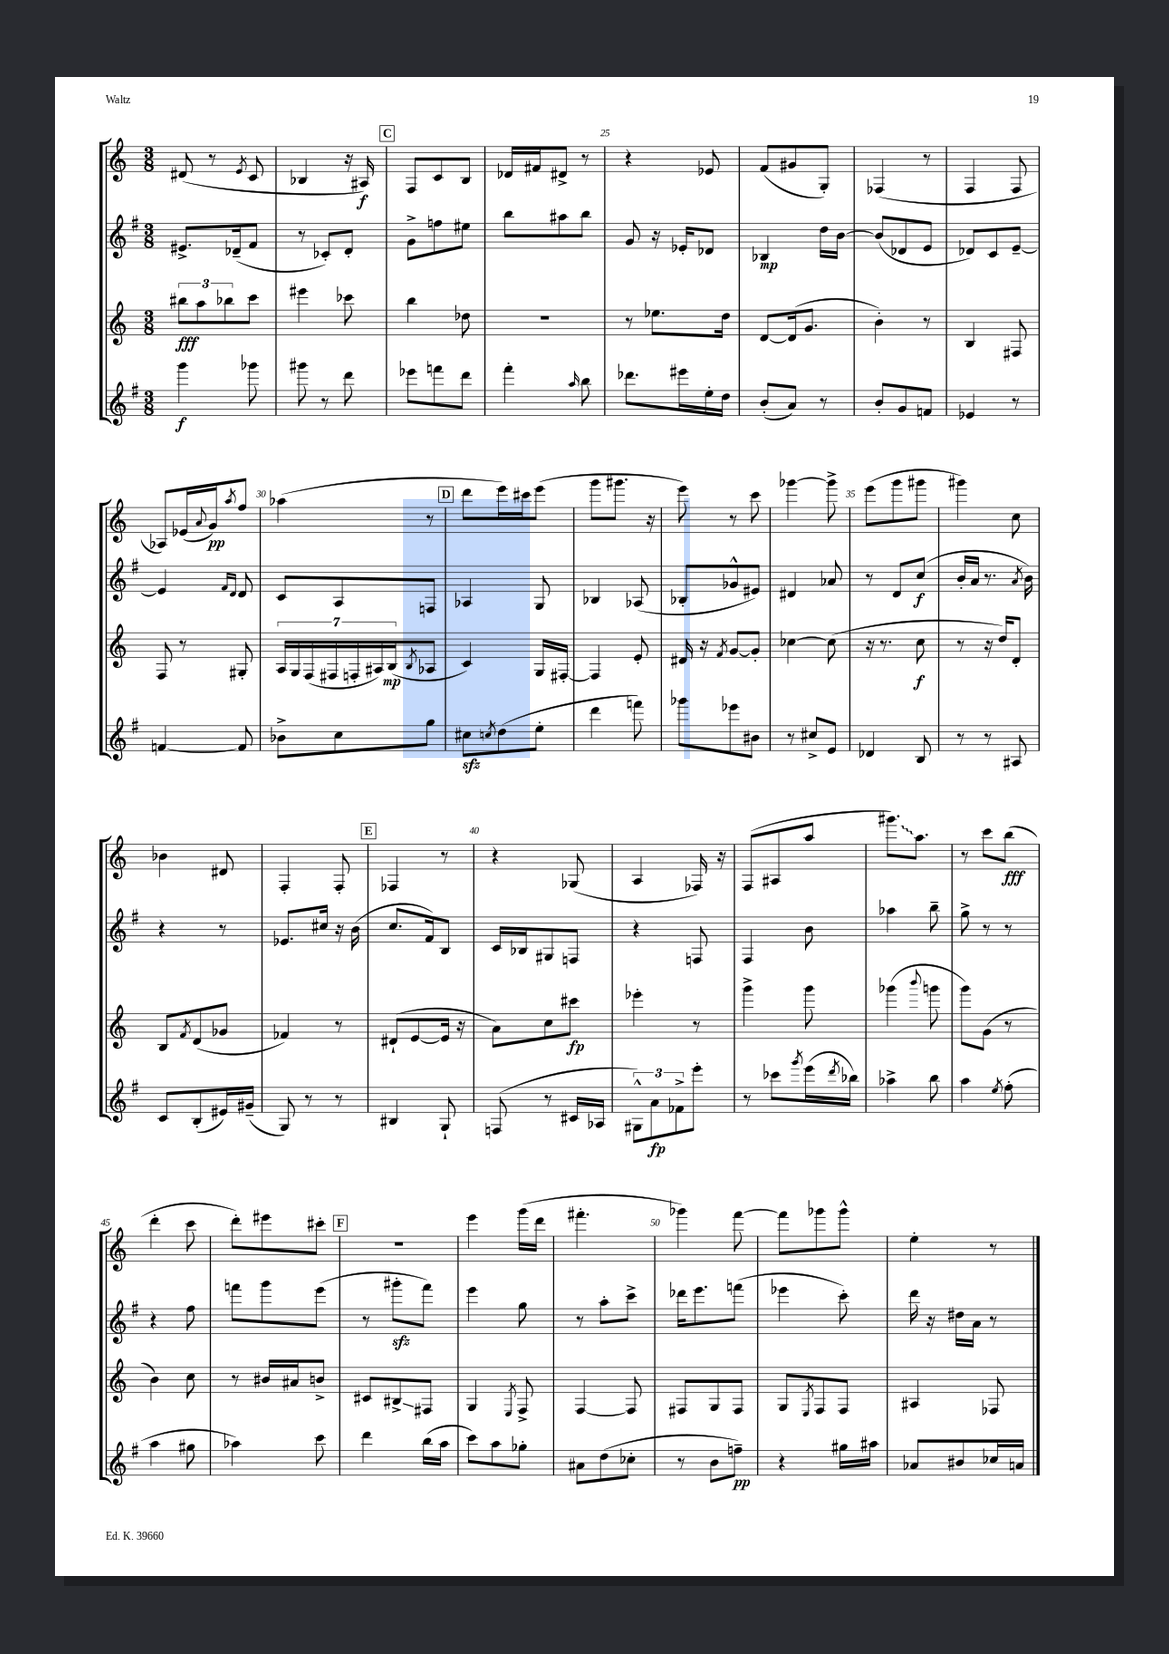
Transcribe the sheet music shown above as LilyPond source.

<<
\new StaffGroup <<
\new Staff = "s0" {
    \clef treble \key c \major \numericTimeSignature \time 3/8
    dis'8( r8 \acciaccatura { e'8 } c'8 |
    bes4 r16 ais16\f) |
    \mark \markup { \box "C" } f8 c'8 b8 |
    des'16 fis'16 dis'8-> r8 |
    r4 ees'8 |
    f'8( gis'8 g8-.) |
    fes4( r8 |
    f4 f8 |
    aes8) ees'16( \appoggiatura { a'8 } g'16\pp) \acciaccatura { a''8 } f''8 |
    aes''4( r8 |
    \mark \markup { \box "D" } d'''8 e'''16) cis'''16 e'''8( |
    g'''8 gis'''8. r16 |
    e'''8) r8 c'''8 |
    ges'''4~ ges'''8-> |
    e'''8( g'''8 gis'''8 |
    gis'''4) c''8 |
    bes'4 dis'8 |
    f4-. f8-. |
    \mark \markup { \box "E" } fes4 r8 |
    r4 ges8( |
    a4 fes16) r16 |
    f8( ais8 a''8 |
    \once \override Glissando.style = #'zigzag gis'''8.\glissando) a''8. |
    r8 c'''8 b''8\fff( |
    d'''4-. c'''8 |
    d'''8-.) eis'''8 cis'''8-. |
    \mark \markup { \box "F" } r4. |
    e'''4 g'''16( d'''16 |
    fis'''4.-. |
    ges'''4) f'''8~ |
    f'''8 ges'''8 ges'''8-^ |
    e''4-. r8 \bar "|." |
}
\new Staff = "s1" {
    \clef treble \key g \major \numericTimeSignature \time 3/8
    eis'8.-> des'16--( fis'8 |
    r8 ces'8-.) d'8-. |
    \mark \markup { \box "C" } g'8-> f''8 eis''8 |
    b''8 ais''8 b''8 |
    g'8 r16 ees'16-. des'8 |
    bes4\mp d''16 b'16~ |
    b'8( des'8 e'8 |
    des'8) c'8 e'8~-- |
    e'4 \grace { fis'16 d'16 } d'8 |
    c'8 a8 f8 |
    \mark \markup { \box "D" } aes4 g8 |
    bes4 aes8( |
    bes8-. ges'8-^ eis'8) |
    dis'4 aes'8 |
    r8 d'8 c''8\f( |
    b'16-. a'16 r8. \acciaccatura { a'8 } b'16) |
    r4 r8 |
    ees'8. cis''16 r16 b'16( |
    \mark \markup { \box "E" } c''8. fis'16) b8 |
    c'16 bes16 gis8 f8 |
    r4 f8 |
    fis4 b'8 |
    aes''4 b''8-- |
    g''8-> r8 r8 |
    r4 fis''8 |
    f'''8 g'''8 e'''8( |
    \mark \markup { \box "F" } r8 gis'''8-.\sfz fis'''8) |
    e'''4 g''8 |
    r8 a''8-. c'''8-> |
    des'''16 e'''8. f'''8( |
    ees'''4 c'''8-.) |
    d'''16 r16 dis''16 a'16 r8 \bar "|." |
}
\new Staff = "s2" {
    \clef treble \key c \major \numericTimeSignature \time 3/8
    \tuplet 3/2 { bis''8\fff a''8 bes''8 } c'''8 |
    eis'''4 ces'''8 |
    \mark \markup { \box "C" } b''4 des''8 |
    R4. |
    r8 ees''8. d''16 |
    d'8~ d'16( g'8. |
    b'4-.) r8 |
    b4 fis8 |
    f8 r8 gis8-. |
    \tuplet 7/4 { a16 g16 f16( fis16 f16-. ais16) b16\mp( } \acciaccatura { b8 } aes8 |
    \mark \markup { \box "D" } c'4) g16 fis16~-. |
    fis4 e'8-. |
    dis'16 r16 \acciaccatura { f'8 } g'8~ g'8-. |
    ces''4~ ces''8( |
    r16 r8. c''8\f |
    r8 r16 d''16) d'8-. |
    b8 \acciaccatura { f'8 } d'8( ges'8 |
    fes'4) r8 |
    \mark \markup { \box "E" } dis'8-!( e'8~ e'16 r16 |
    a'8) c''8 cis'''8\fp |
    ees'''4-. r8 |
    g'''4-> g'''8 |
    ges'''4( \appoggiatura { b'''8 } g'''8 |
    g'''8) g'8( r8 |
    b'4) c''8 |
    r8 bis'16 ais'16 b'8-> |
    \mark \markup { \box "F" } cis'8 bis8->\glissando fis8 |
    g4 \acciaccatura { e8 } f8-> |
    f4~ f8 |
    fis8 g8 fis8 |
    g8 \acciaccatura { e8 } f8 f8 |
    ais4 fes8 \bar "|." |
}
\new Staff = "s3" {
    \clef treble \key g \major \numericTimeSignature \time 3/8
    g'''4\f ges'''8 |
    gis'''8 r8 d'''8 |
    \mark \markup { \box "C" } ees'''8 f'''8 d'''8 |
    fis'''4-. \grace { a''16 } b''8 |
    des'''8. eis'''16 e''16-. d''16 |
    b'8-.( a'8) r8 |
    b'8-. g'8 f'8 |
    ees'4 r8 |
    f'4~ f'8 |
    bes'8-> c''8 g''8 |
    \mark \markup { \box "D" } cis''8\sfz \acciaccatura { c''8 } d''8( e''8-. |
    d'''4 f'''8) |
    ges'''8 ees'''8 bis'8 |
    r8 cis''8-> e'8 |
    des'4 b8 |
    r8 r8 ais8 |
    c'8 b8-.( eis'16) gis'16--( |
    g8) r8 r8 |
    \mark \markup { \box "E" } bis4 g8-! |
    f8( r8 cis'16 aes16 |
    \tuplet 3/2 { gis8-^) a'8\fp fes'8-> } e'''8-. |
    r8 ces'''8 \acciaccatura { g'''8 } e'''16( \acciaccatura { d'''8 } bes''16) |
    aes''4-> b''8 |
    a''4 \acciaccatura { e''8 } fis''8-.( |
    a''4 gis''8 |
    aes''4) c'''8 |
    \mark \markup { \box "F" } d'''4 b''16( a''16 |
    c'''8) a''8 ges''8-. |
    ais'8 d''8( ces''8-. |
    r8 b'8 f''8--\pp) |
    r4 gis''16 ais''16 |
    aes'8 bis'8 ces''16 a'16 \bar "|." |
}
>>
>>
\layout { \context { \Score currentBarNumber = #21 \override BarNumber.break-visibility = ##(#f #t #t) barNumberVisibility = #(every-nth-bar-number-visible 5) } }
